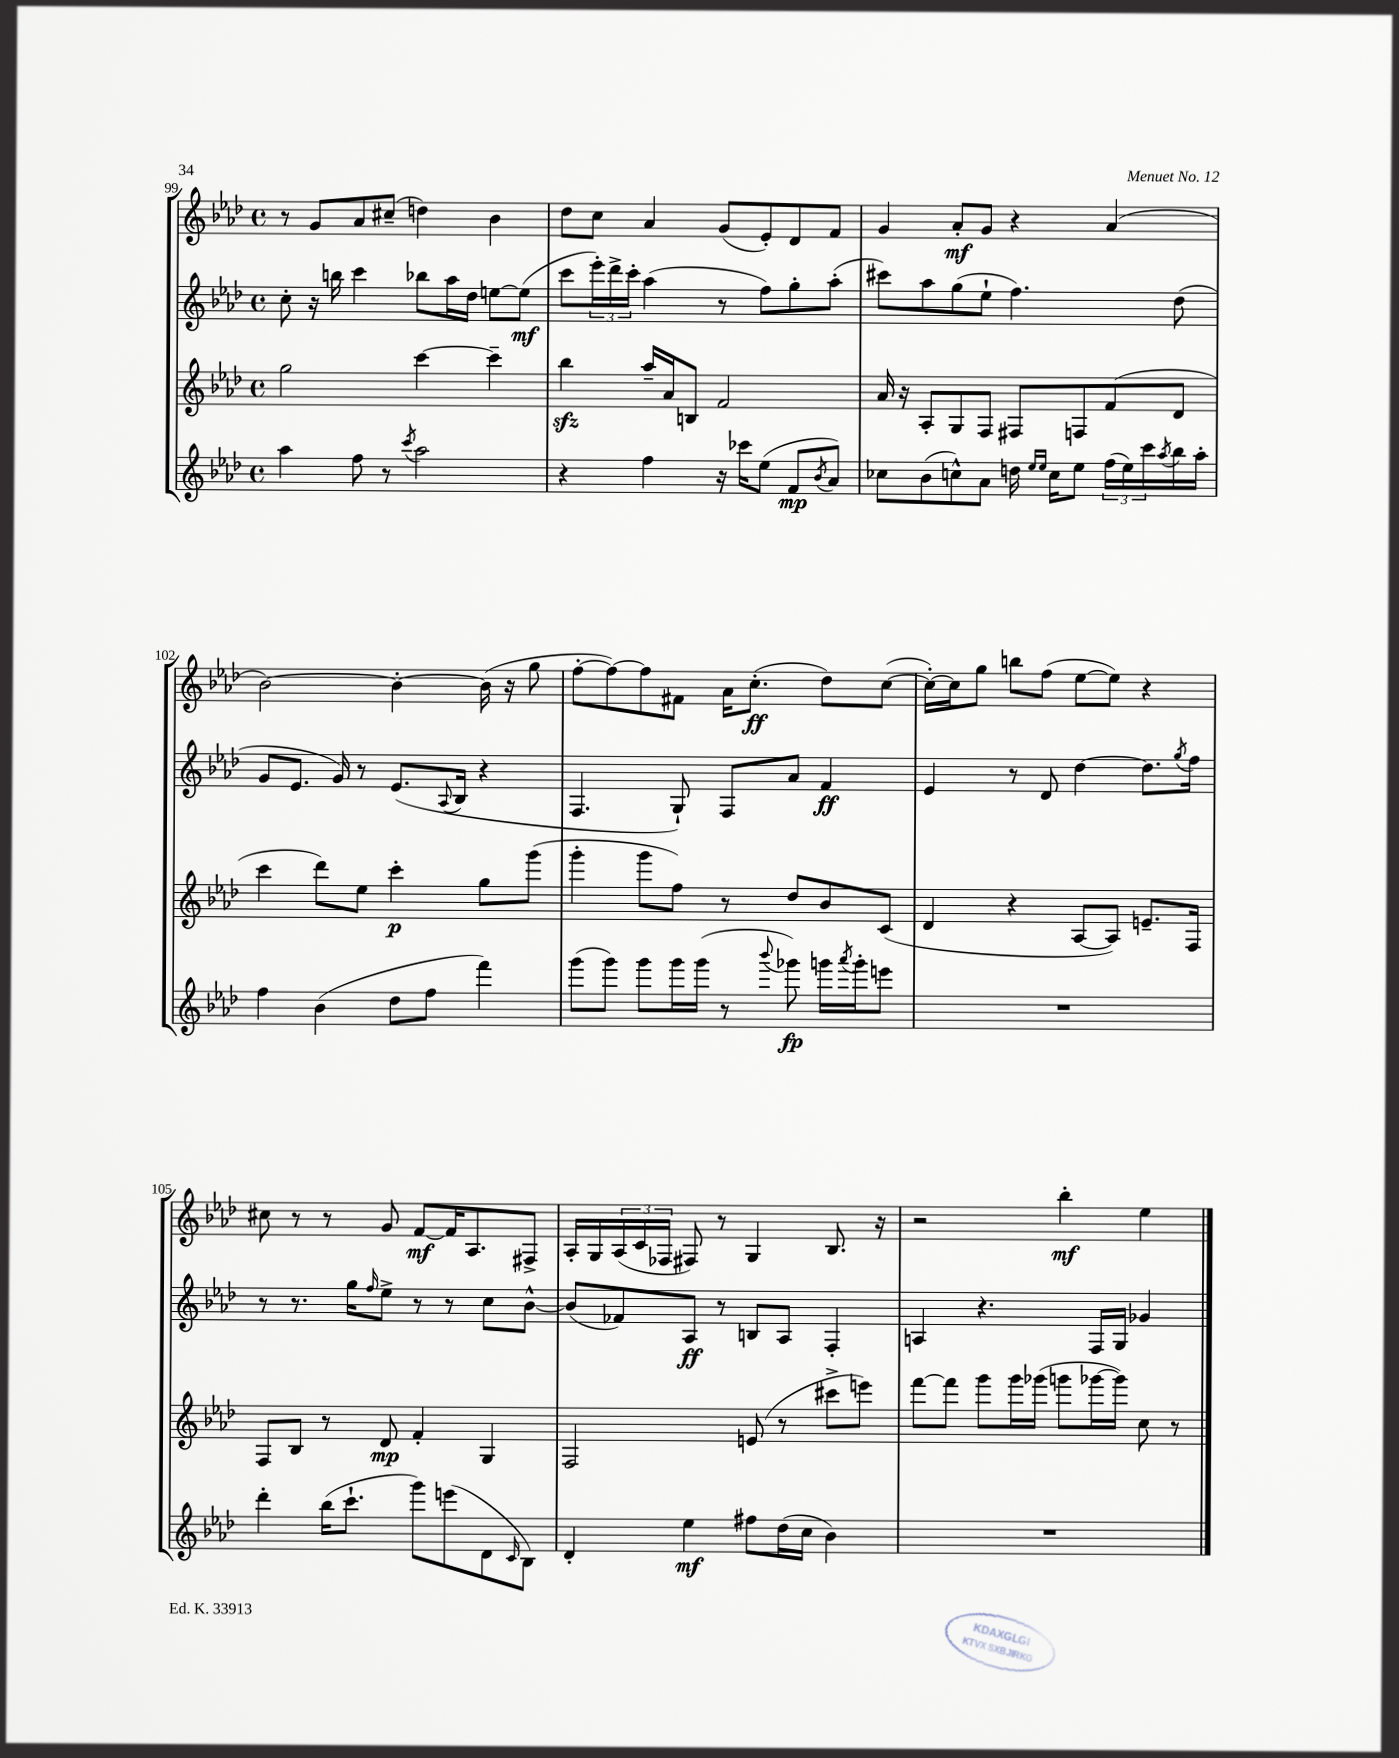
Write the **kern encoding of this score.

**kern	**kern	**kern	**kern
*staff4	*staff3	*staff2	*staff1
*clefG2	*clefG2	*clefG2	*clefG2
*k[b-e-a-d-]	*k[b-e-a-d-]	*k[b-e-a-d-]	*k[b-e-a-d-]
*M4/4	*M4/4	*M4/4	*M4/4
*met(c)	*met(c)	*met(c)	*met(c)
4aa-	2gg	8cc'	8r
.	.	16r	8g
.	.	16bb	.
8ff	.	4ccc	8a-
8r	.	.	(8cc#~
8qccc	.	.	.
2aa-	[4ccc	8bb-	4dd)
.	.	16aa-	.
.	.	16dd-	.
.	4ccc~]	[8ee	4b-
.	.	(8ee]	.
=	=	=	=
4r	4bb-	8ccc	8dd-
.	.	24eee-')	8cc
.	.	24ddd-^	.
.	.	24ccc'	.
4ff	16aa-~	(4aa-	4a-
.	16a-	.	.
.	8B	.	.
16r	2f	8r	(8g
16ccc-	.	.	.
(8ee-	.	8ff)	8e-')
8f	.	8gg'	8d-
8qb-	.	.	.
8a-)	.	(8aa-'	8f
=	=	=	=
8cc-	16a-	8ccc#)	4g
.	16r	.	.
(8b-	8A-'	8aa-	.
8cc^^)	8G	(8gg	8a-'
8a-	8F	8ee-`	8g
16dd	8F#	4.ff)	4r
16qqee-	.	.	.
16qqee-	.	.	.
16cc	.	.	.
8ee-	8F	.	.
(24ff	(8f	.	(4a-
24ee-)	.	.	.
24ccc	.	.	.
8qaa-	.	.	.
16bb-	8d-	(8dd-	.
16aa-'	.	.	.
=	=	=	=
4ff	4ccc	8g	[2b-)
.	.	8.e-	.
(4b-	8ddd-)	.	.
.	.	16g)	.
.	8ee-	8r	.
8dd-	4ccc'	(8.e-	4b-'_
8ff	.	.	.
.	.	8qqA-	.
.	.	16B-	.
4fff)	8gg	4r	(16b-]
.	.	.	16r
.	(8ggg	.	8gg
=	=	=	=
(8ggg	4ggg'	4.F	[8ff'
8ggg)	.	.	8ff_)
8ggg	8ggg	.	8ff]
16ggg	8ff)	8G`)	8f#
(16ggg	.	.	.
8r	8r	8F	16a-
.	.	.	(8.cc'
8qqbbb-	.	.	.
8ggg-)	8dd-	8a-	.
16ggg	8b-	4f	8dd-)
8qaaa-	.	.	.
16ggg'	.	.	.
8eee	(8c	.	([8cc
=	=	=	=
1r	4d-	4e-	16cc'_)
.	.	.	16cc]
.	.	.	8gg
.	4r	8r	8bb
.	.	8d-	(8ff
.	[8A-	[4dd-	[8ee-
.	8A-])	.	8ee-])
.	8.e~	8.dd-]	4r
.	.	8qgg	.
.	16F	16ff	.
=	=	=	=
4ddd-'	8F	8r	8cc#
.	8B-	8.r	8r
(16bb-	8r	.	8r
8.ccc`	.	16gg	.
.	.	16qqff	.
.	8d-	8ee-^	8g
8ggg)	4f'	8r	[8f
(8eee	.	8r	16f]
.	.	.	8.A-
8d-	4G	8cc	.
16qqc	.	.	.
8B-)	.	[8b-^^	8F#^
=	=	=	=
4d-'	2F	(8b-]	16A-'
.	.	.	16G
.	.	8f-)	(24A-
.	.	.	24c
.	.	.	24F-
4ee-	.	8A-	8F#)
.	.	8r	8r
8ff#	(8e	8B	4G
(16dd-	8r	8A-	.
16cc	.	.	.
4b-)	8ccc#^	4F'	8.B-
.	8eee)	.	.
.	.	.	16r
=	=	=	=
1r	[8fff	4A	2r
.	8fff]	.	.
.	8ggg	4.r	.
.	16ggg	.	.
.	(16ggg-	.	.
.	8ggg	.	4bb-'
.	[16ggg-	16F	.
.	16ggg-])	16G	.
.	8cc	4g-	4ee-
.	8r	.	.
==	==	==	==
*-	*-	*-	*-
